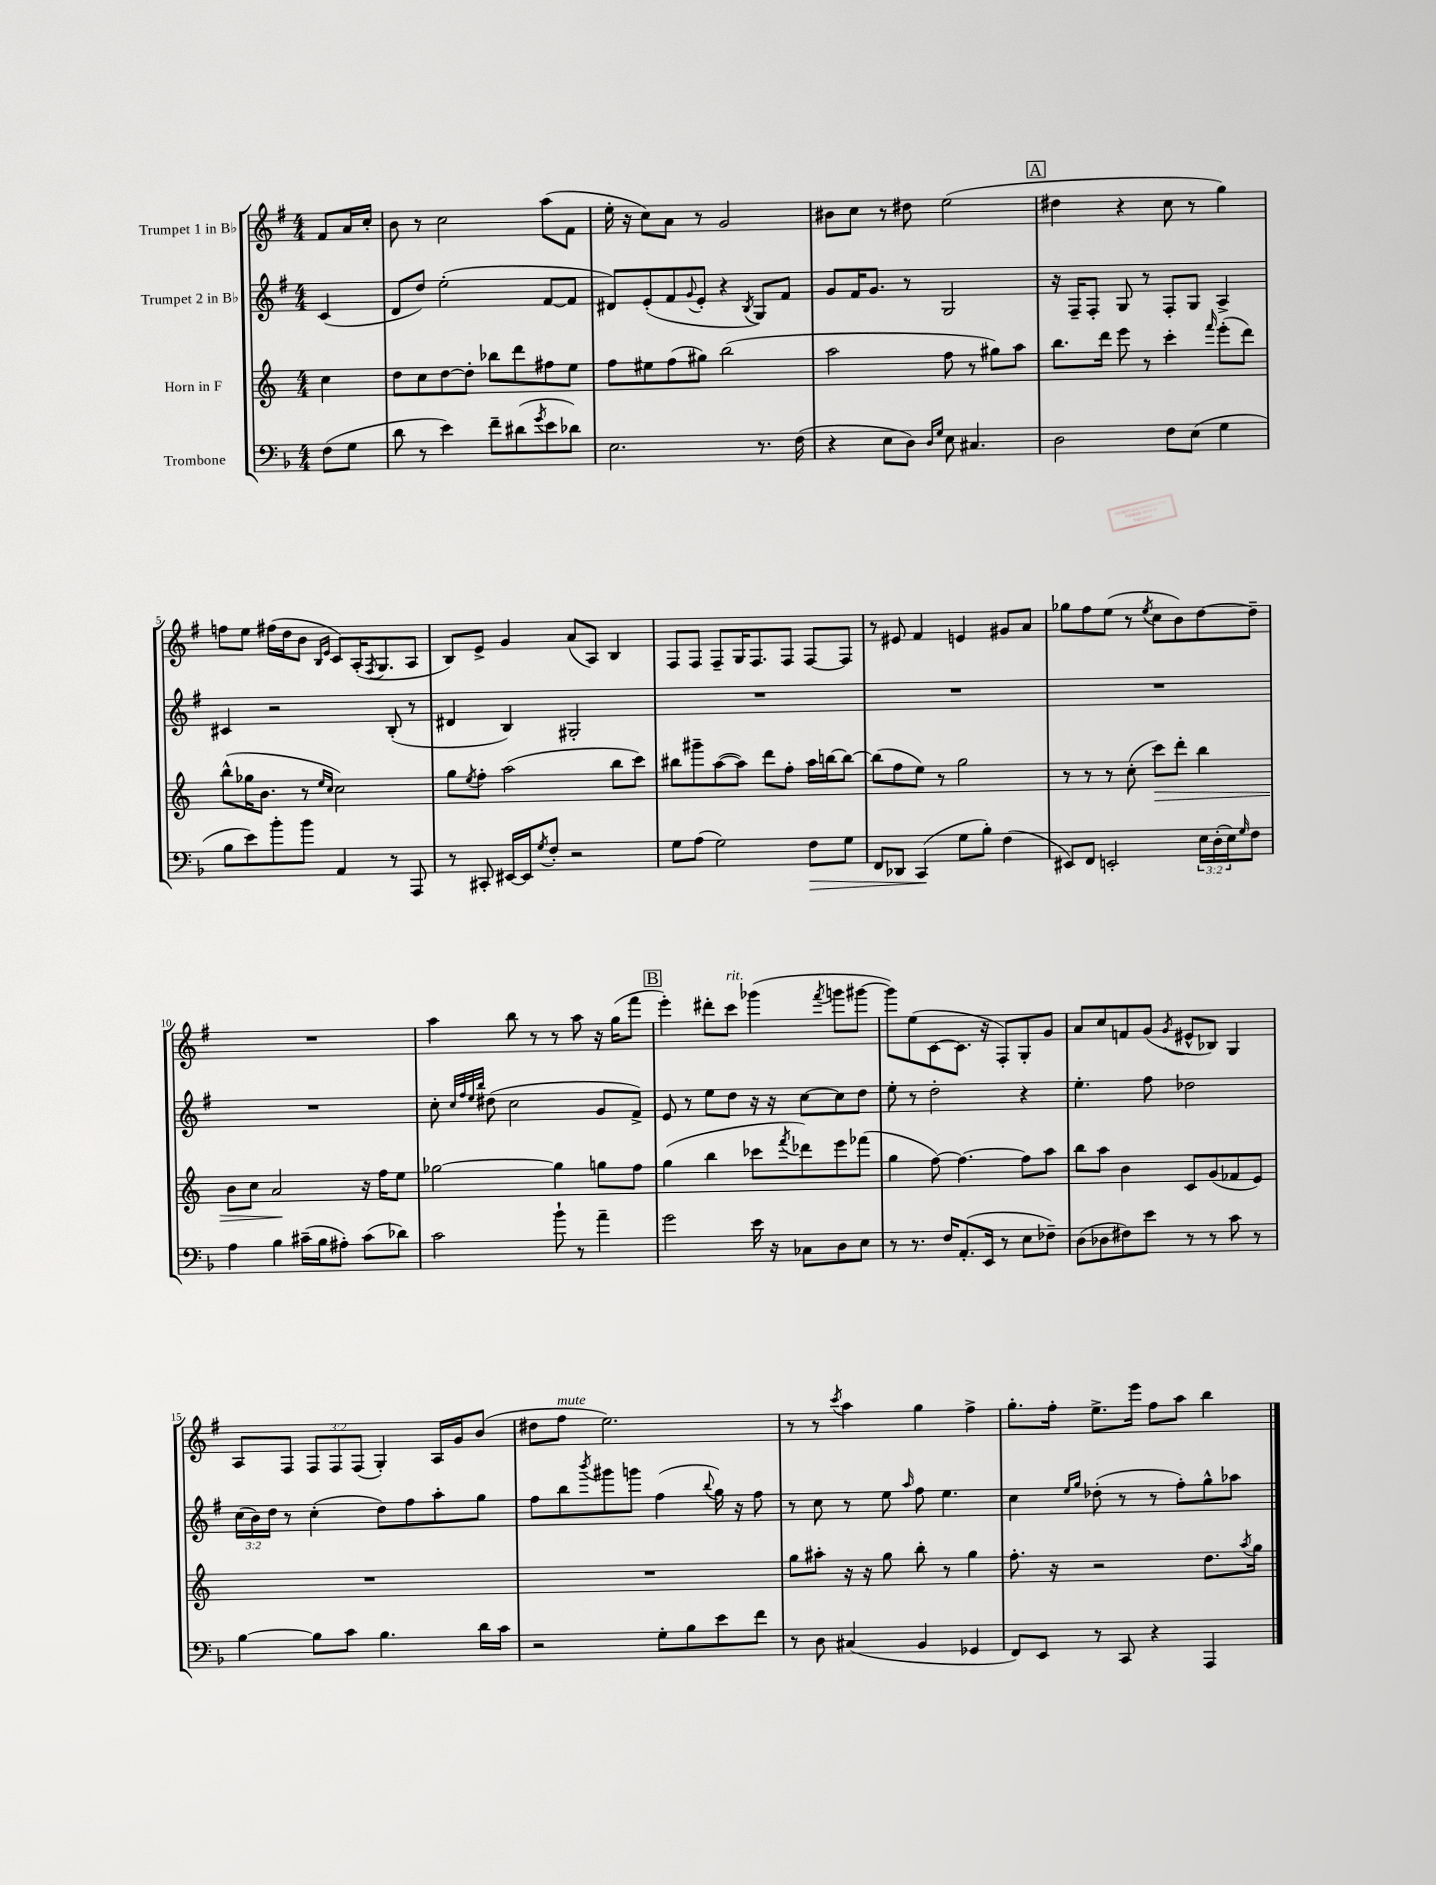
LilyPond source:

<<
\new StaffGroup <<
\new Staff = "s0" \with { instrumentName = "Trumpet 1 in Bb" } {
    \clef treble \key g \major \numericTimeSignature \time 4/4 \override Staff.TupletNumber.text = #tuplet-number::calc-fraction-text \partial 4
    fis'8 a'16 c''16-. |
    b'8 r8 c''2 a''8( fis'8 |
    e''16-. r16 c''8) a'8 r8 g'2 |
    bis'8 c''8 r8 dis''8 e''2( |
    \mark \markup { \box "A" } dis''4 r4 c''8 r8 g''4) |
    f''8 e''8 fis''16( d''16 b'8 \grace { b16 e'16 } c'8) a16-.( \acciaccatura { fis8 } g8. a8 |
    b8) e'8-> g'4 a'8( a8) b4 |
    fis8 fis8 fis8-- g16 fis8. fis8 fis8~ fis8 |
    r8 eis'8 fis'4 e'4 gis'8 a'8 |
    ges''8 fis''8 e''8( r8 \acciaccatura { e''8 } c''8 b'8) d''8~ d''8-- |
    R1 |
    a''4 b''8 r8 r8 a''8 r16 g''16( fis'''8 |
    \mark \markup { \box "B" } e'''4-.) dis'''8-. c'''8^\markup { \italic "rit." } ges'''4( \acciaccatura { fis'''8 } g'''8 gis'''8~ |
    gis'''8) e''8( c'8~ c'8. r16 fis8-.) g8-. g'8 |
    a'8 c''8 f'8 g'8( \acciaccatura { g'8 } eis'8-^ bes8) g4 |
    a8 fis8 \tuplet 3/2 { fis8 fis8 fis8( } g4-.) a16 g'16 b'8( |
    dis''8 fis''8^\markup { \italic "mute" } e''2.) |
    r8 r8 \acciaccatura { c'''8 } a''4 g''4 fis''4-> |
    g''8.-. fis''16-. e''8.-> e'''16 fis''8 a''8 b''4 \bar "|." |
}
\new Staff = "s1" \with { instrumentName = "Trumpet 2 in Bb" } {
    \clef treble \key g \major \numericTimeSignature \time 4/4 \override Staff.TupletNumber.text = #tuplet-number::calc-fraction-text \partial 4
    c'4( |
    d'8 d''8) e''2-.( fis'8~ fis'8 |
    dis'8) e'8-.( fis'8 \appoggiatura { g'8 } e'8-. r4 \acciaccatura { b8 } g8) fis'8 |
    g'8 fis'16 g'8. r8 g2 |
    \mark \markup { \box "A" } r16 fis16-- fis8-. g8 r8 fis8-. g8 a4-> |
    cis'4 r2 b8-.( r8 |
    dis'4 b4) gis2-. |
    R1 |
    R1 |
    R1 |
    R1 |
    c''8-. \grace { c''32 fis''32 e''32 b''32 } dis''8( c''2 g'8 fis'8->) |
    \mark \markup { \box "B" } e'8 r8 e''8 d''8 r16 r16 c''8~ c''8 d''8 |
    e''8-. r8 d''2-. r4 |
    e''4.-. fis''8 des''2 |
    \tuplet 3/2 { c''16( b'16) d''16 } r8 c''4-.( d''8) fis''8 a''8-. g''8 |
    fis''8 b''8 \acciaccatura { b'''8 } gis'''8 g'''8 fis''4( \appoggiatura { b''8 } g''16) r16 fis''8 |
    r8 c''8 r8 e''8 \grace { a''16 } fis''8 e''4. |
    c''4 \grace { e''16 g''16 } des''8-.( r8 r8 fis''8-.) g''8-^ aes''8 \bar "|." |
}
\new Staff = "s2" \with { instrumentName = "Horn in F" } {
    \clef treble \key c \major \numericTimeSignature \time 4/4 \partial 4
    c''4 |
    d''8 c''8 d''8~ d''8-. bes''8 d'''8 fis''8 e''8 |
    f''8 eis''8 f''8( gis''8) b''2( |
    a''2 f''8 r8 gis''8) a''8 |
    \mark \markup { \box "A" } b''8. d'''16 e'''8 r8 c'''4-. \grace { f'''16 } e'''8-.( d'''8) |
    b''8-^( ges''16 b'8. r8 \grace { e''16 c''16 } c''2) |
    g''8 \acciaccatura { e''8 } f''8-. a''2( b''8 c'''8) |
    bis''8 gis'''8-- a''8~( a''8) d'''8 f''8-. a''16 b''16~ b''8~ |
    b''8( f''8 e''8) r8 g''2 |
    r8 r8 r8 c''8-.( c'''8\>) d'''8-. b''4 |
    b'8 c''8 a'2\! r16 f''16 e''8 |
    ges''2~ ges''4 g''8 f''8 |
    \mark \markup { \box "B" } g''4( b''4 ces'''8 \acciaccatura { f'''8 } des'''8) e'''8 fes'''8( |
    g''4 f''8~) f''4.~ f''8 a''8 |
    b''8 a''8 b'4 c'8 g'8( fes'8 e'8) |
    R1 |
    R1 |
    g''8 ais''8-. r16 r16 g''8 b''8-. r8 g''4 |
    f''8.-. r16 r2 d''8. \acciaccatura { a''8 } g''16 \bar "|." |
}
\new Staff = "s3" \with { instrumentName = "Trombone" } {
    \clef bass \key f \major \numericTimeSignature \time 4/4 \override Staff.TupletNumber.text = #tuplet-number::calc-fraction-text \partial 4
    f8( g8 |
    d'8 r8 e'4) f'8-- dis'8( \acciaccatura { g'8 } e'8 des'8) |
    e2. r8. f16( |
    r4 e8 d8) \grace { d16 g16 } e8 cis4. |
    \mark \markup { \box "A" } d2 f8 e8( g4 |
    bes8 e'8) bes'8-. bes'8 a,4 r8 a,,8 |
    r8 cis,8-. eis,16~ eis,16 \acciaccatura { g8 } f8-. r2 |
    g8 a8( g2) f8\> g8 |
    f,8 des,8 c,4\!( g8 bes8-.) f4( |
    eis,8) f,8 e,2-. \tuplet 3/2 { e16 d16-.( e16) } \grace { g16 } f8 |
    a4 bes4 cis'16--( bes16 ais8-.) cis'8( des'8) |
    c'2 bes'8-! r8 a'4-- |
    \mark \markup { \box "B" } g'2 e'16 r16 ces8 d8 e8 |
    r8 r8. f16 a,8.-.( e,16 r8 e8 fes8--) |
    d8( des8 fis8) e'8 r8 r8 c'8 r8 |
    bes4~ bes8 c'8 bes4. d'16 c'16 |
    r2 g8-. bes8 e'8 f'8 |
    r8 d8 cis4( bes,4 ges,4 |
    f,8) e,8 r8 c,8 r4 a,,4 \bar "|." |
}
>>
>>
